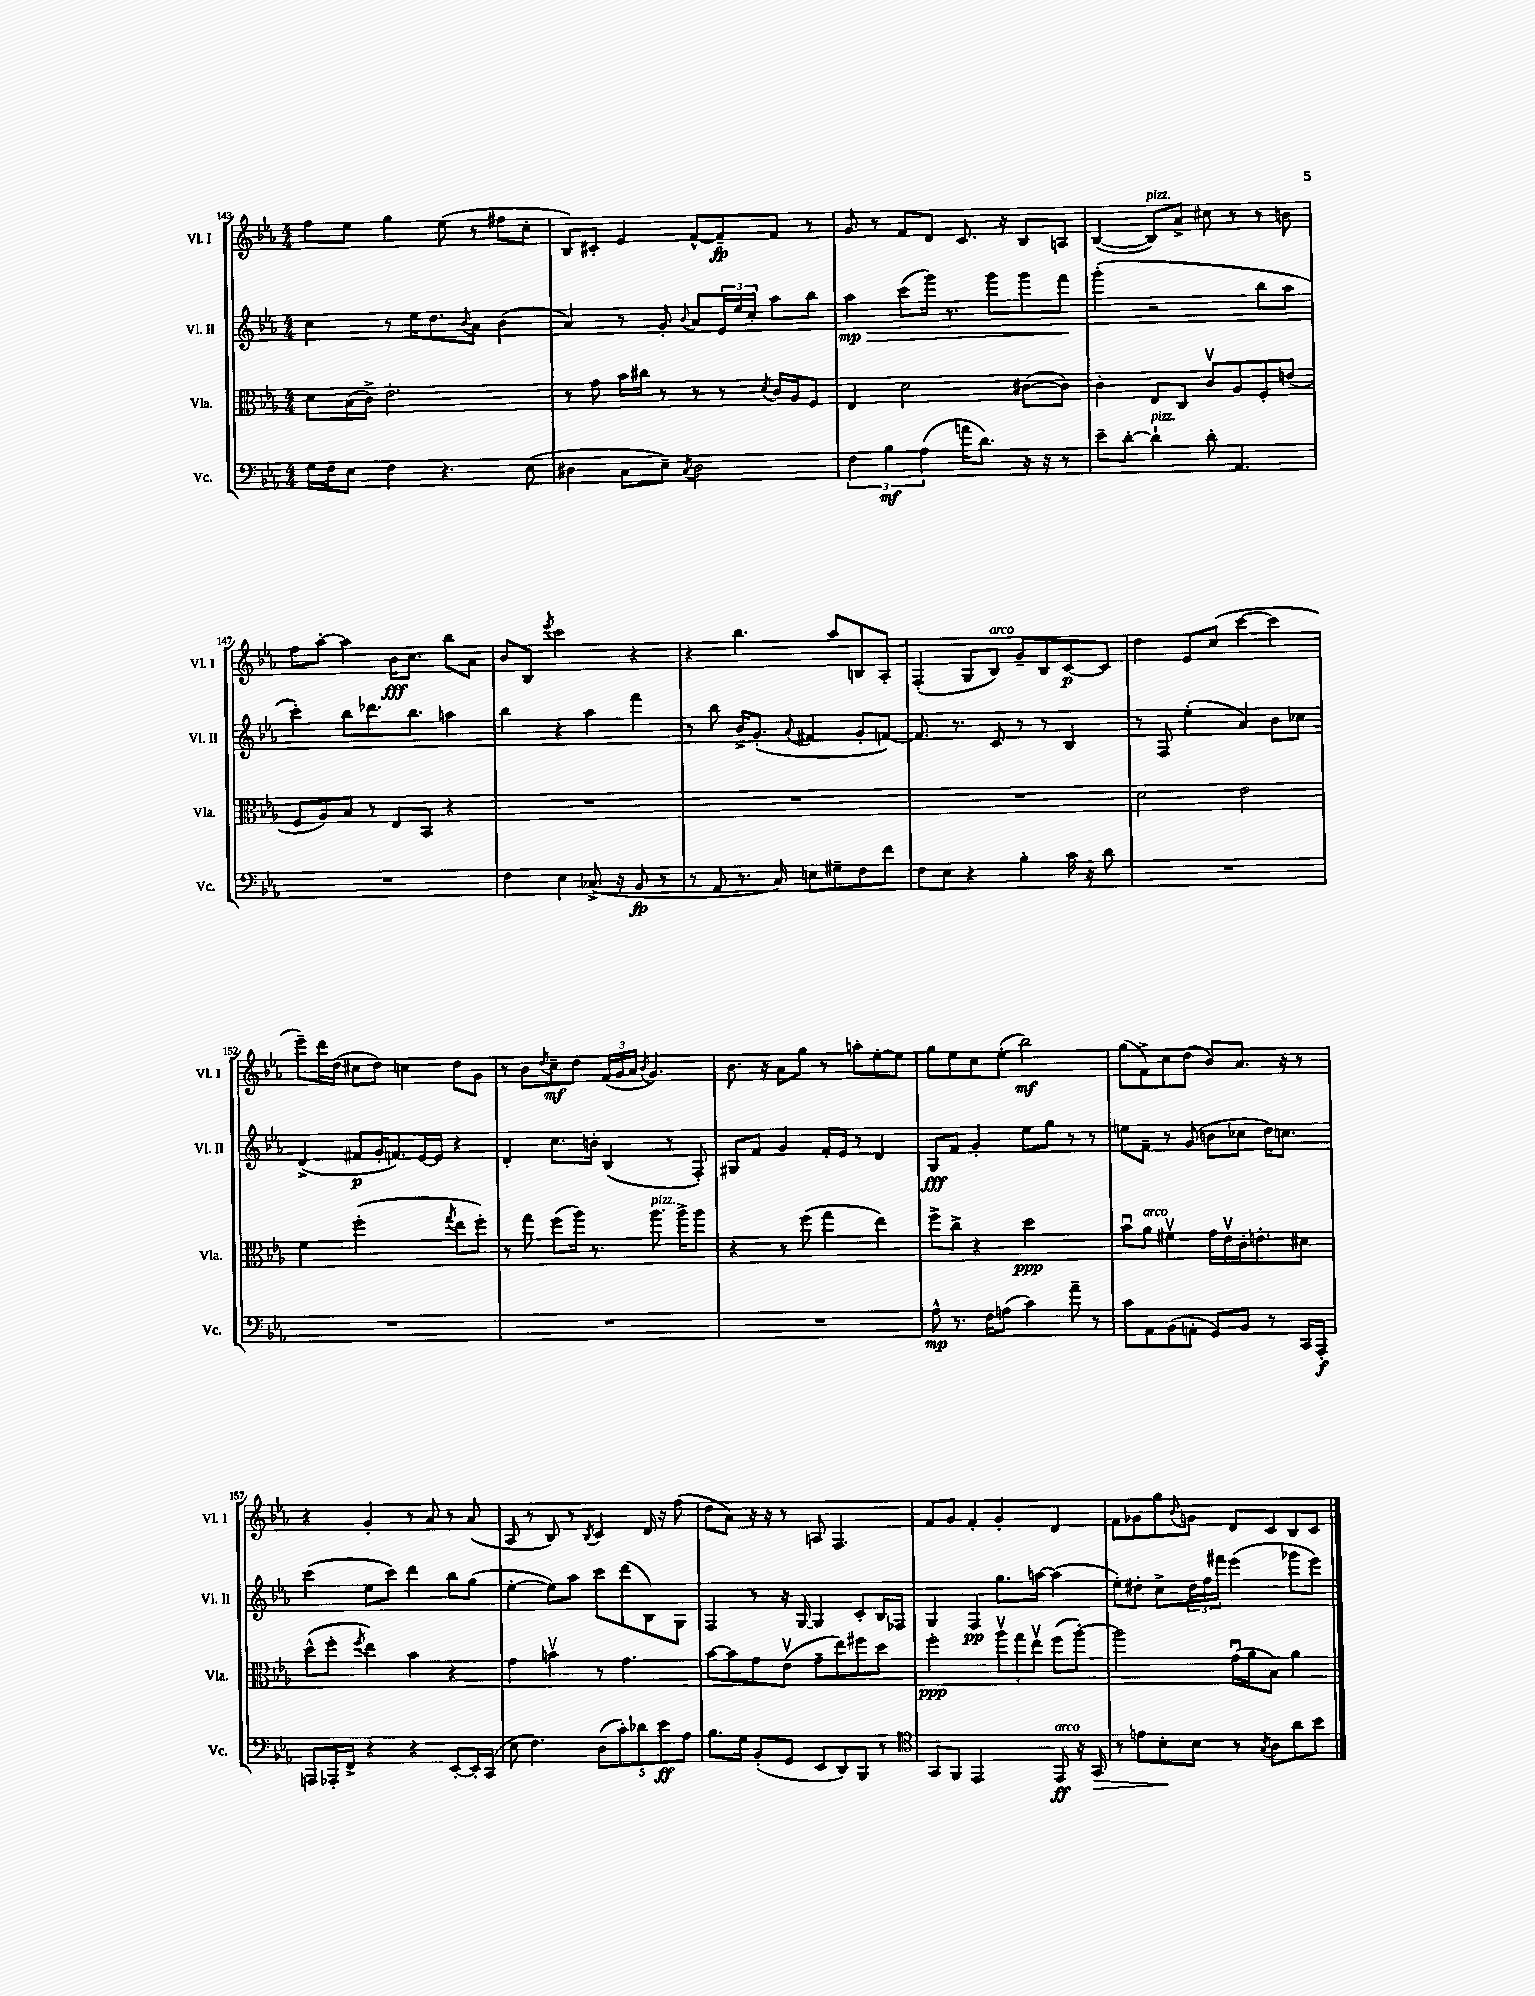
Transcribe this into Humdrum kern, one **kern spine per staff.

**kern	**kern	**kern	**kern
*staff4	*staff3	*staff2	*staff1
*clefF4	*clefC3	*clefG2	*clefG2
*k[b-e-a-]	*k[b-e-a-]	*k[b-e-a-]	*k[b-e-a-]
*M4/4	*M4/4	*M4/4	*M4/4
16G	8d	4cc	8ff
16F	.	.	.
8E-	(16B-	.	8ee-
.	16c^)	.	.
4F	2.e-'	8r	4gg
.	.	16ee-	.
.	.	8.dd	.
4.r	.	.	(8ee-
.	.	8qqb-	.
.	.	8a-	8r
.	.	(4b-	8ff#
(8E-	.	.	8cc'
=	=	=	=
4D#	8r	4a-)	8B-)
.	8g	.	8c#'
8C	16b-	8r	4e-
.	16cc#	.	.
8E-~)	8r	8g'	.
8qC	.	8qqb-	.
2D#	8r	8a-	[8f^^
.	8r	24e-	8f~]
.	.	24ee-	.
.	.	24cc'	.
.	8qd	.	.
.	16c	8aa-	8f
.	16A-	.	.
.	8F	8bb-	8r
=	=	=	=
6F	4E-	4aa-	8g
.	.	.	8r
6B-	.	.	.
.	2d	(8ccc	8f
(6A-	.	.	.
.	.	16ggg)	8d
.	.	8.r	.
16a	.	.	8.c
8.d)	.	.	.
.	.	8ggg	.
.	.	.	16r
16r	([8c#	8ggg	8B-
16r	.	.	.
8r	8c#])	8fff	8A
=	=	=	=
8e-~	4c'	(4ggg'	([4B-
[8d'	.	.	.
4d`]	8E-	2r	8B-])
.	8C	.	8a-^
8d'	8cv	.	8cc#
4.AA-	8A-	.	8r
.	8F'	8bb-	8r
.	(8e	8aa-	8b
=	=	=	=
1r	8F	4ccc')	8ff
.	8A-)	.	[8aa-'
.	8B-	8bb-	4aa-]
.	8r	8.ddd-	.
.	8E-	.	16b-
.	.	8.bb-	8.cc
.	8BB-	.	.
.	4r	4aa	8bb-
.	.	.	8a-
=	=	=	=
4F	1r	4bb-	8b-
.	.	.	8B-
.	.	.	8qeee-
4E-	.	4r	2ccc
(8.C-^	.	4aa-	.
16r	.	.	.
8BB-	.	4fff	4r
8r	.	.	.
=	=	=	=
8r	1r	8r	4r
8AA-	.	8bb-	.
8.r	.	16b-^	4.bb-
.	.	(8.g'	.
16C)	.	.	.
.	.	8qqa-	.
8E	.	4f#	.
8G#~	.	.	8aa-
8F	.	8g'	8B
8f	.	[8f)	8A-'
=	=	=	=
8F	1r	8.f]	(4F'
8E-	.	.	.
.	.	8.r	.
4r	.	.	8G
.	.	8c	8B-)
4B-'	.	8r	8g~
.	.	8r	8B-
16c	.	4B-	[8c
16r	.	.	.
8d	.	.	8c]
=	=	=	=
1r	2d	8r	4dd
.	.	8F	.
.	.	(4ee-'	8e-
.	.	.	(8cc
.	2e-	4a-)	[4ccc
.	.	8b-	4ccc]
.	.	8cc-	.
=	=	=	=
1r	4f	(4d^	8eee-~)
.	.	.	16ddd
.	.	.	(16dd
.	(2ff'	8f#	8cc#
.	.	16g'	8dd)
.	.	8.f)	.
.	.	.	4cc
.	.	[16e-	.
.	.	16e-]	.
.	8qgg	.	.
.	8ee-	4r	8dd
.	8ff')	.	8g
=	=	=	=
1r	8r	4d'	8r
.	8gg	.	8b-
.	.	.	8qdd
.	(8ff	8.cc	8cc~
.	16aa-)	.	8dd
.	8.r	16b'	.
.	.	(4B-	(24f
.	.	.	24g
.	.	.	24a-
.	.	.	8qb-
.	8.aa-	.	4.g)
.	.	8r	.
.	16aa-^	.	.
.	8aa-	8F')	.
=	=	=	=
1r	4r	8G#	8.b-
.	.	8f	.
.	.	.	16r
.	8r	4g	8a-
.	(8ff	.	8gg
.	4gg	16f'	8r
.	.	16e-	.
.	.	8r	8aa'
.	4ee-)	4d	[8ee-'
.	.	.	8ee-]
=	=	=	=
8A-^^	8ff^	8G	8gg
8.r	8cc^	8f	8ee-
.	4r	4g'	8cc
16F	.	.	.
(8A	.	.	(8ee-'
4c)	2dd	8ee-	2bb-)
.	.	8gg	.
8a-~	.	8r	.
8r	.	8r	.
=	=	=	=
8c	8b-u	8ee	(8gg
8AA-	8a-	8f~	8f^)
(8BB-	4f#v	8r	8cc
8AA'	.	(8g	(8dd
8GG)	16g	8b	8b-)
.	16e-v	.	.
8BB-	16c'	8cc-	8.a-
.	8.e'	.	.
8r	.	16dd)	.
.	.	8.cc	16r
16CC	8d#	.	8r
16AAA-'	.	.	.
=	=	=	=
8AAA	(8dd^^	(4ccc	4r
16AAA-'	8ff'	.	.
16FF^	.	.	.
.	8qff	.	.
4r	4ee-)	8ee-	4g'
.	.	8ccc)	.
4r	4b-	4ddd	8r
.	.	.	8a-
[8EE-'	4r	8bb-	8r
16EE-']	.	(8gg	(8a-
(16CC	.	.	.
=	=	=	=
8E-	4g	[4ee-'	8A-
4.F)	.	.	8r
.	4bv	8ee-])	8B-)
.	.	8aa-	8r
.	.	.	8qB-
(10D	8r	8ccc	4c
10c')	.	.	.
.	4.g	(8ddd	.
10d-	.	.	.
.	.	8B-)	16d
10e-	.	.	.
.	.	.	16r
.	.	8G	(8ff
10A-	.	.	.
=	=	=	=
8.B-	[8b-	4F	8dd
.	8b-]	.	8a-)
16G	.	.	.
(8BB-'	8g	8r	16r
.	.	.	16r
8GG	(8e-v	16r	8r
.	.	[16G	.
8EE-	8g~	4G]	8A
8DD)	8ee-)	.	4.F
8BBB-	8ff#	8c'	.
8r	8dd	16B-	.
.	.	16F-	.
=	=	=	=
*clefC4	*	*	*
8GG	2ff'	4G	8f
8FF	.	.	8g
2EE-	.	4F	4f'
.	12aa-v	8.gg	4g'
.	12gg	.	.
.	12ee-v	.	.
.	.	[16aa	.
8EE-	(8ff	(4aa]	4d
16r	[8aa-')	.	.
16GG	.	.	.
=	=	=	=
8r	2aa-]	8ee-')	8f
8e	.	8dd#'	8g-
8B-'	.	8cc^	8gg
.	.	.	8qqb-
8B-	.	24dd#	8g
.	.	24ff	.
.	.	24fff#	.
8r	(16gu	(4eee-	8d
.	16a-	.	.
8qG	.	.	.
8A-	8B-)	.	8c
8a-	4a-	8ggg-	8B-
8b-	.	8eee-)	8c
==	==	==	==
*-	*-	*-	*-
